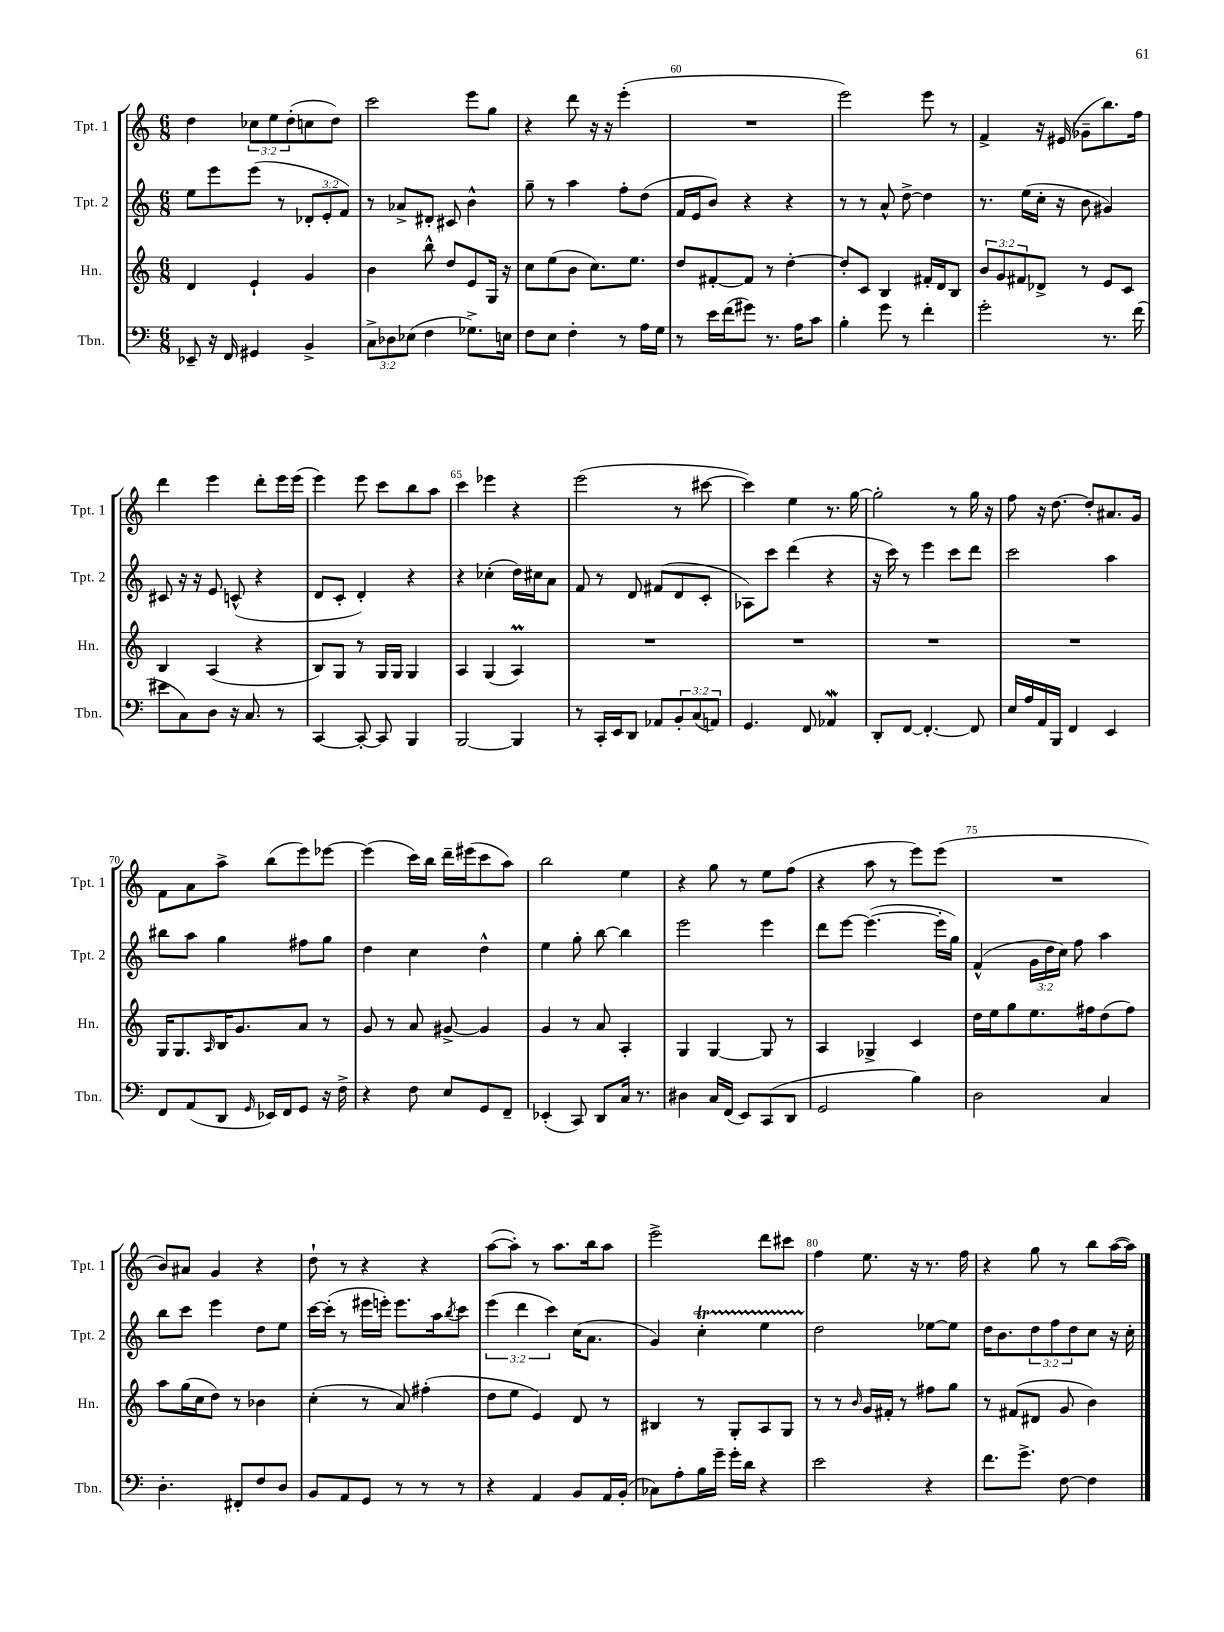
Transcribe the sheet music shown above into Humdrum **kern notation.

**kern	**kern	**kern	**kern
*part4	*part3	*part2	*part1
*staff4	*staff3	*staff2	*staff1
*I"Tbn.	*I"Hn.	*I"Tpt. 2	*I"Tpt. 1
*I'Tbn.	*I'Hn.	*I'Tpt. 2	*I'Tpt. 1
*clefF4	*clefG2	*clefG2	*clefG2
*k[]	*k[]	*k[]	*k[]
*M6/8	*M6/8	*M6/8	*M6/8
=57	=57	=57	=57
8EE-X~/	4d/	8ee\L	4dd\
16r	.	8eee\	.
16FF/	.	.	.
4GG#X/	4e`/	(8eee\J	12cc-X\L
.	.	.	12ee\
.	.	8r	.
.	.	.	(12dd'\
4BB^/	4g/	12d-X'/L	8ccn\
.	.	12e'/	.
.	.	.	8dd\J)
.	.	12f/J)	.
=58	=58	=58	=58
12C^\L	4b\	8r	2ccc\
12D-X\	.	.	.
.	.	8a-X^/L	.
(12E-X\J	.	.	.
4F\	8bb^^\	8d#X'/J	.
.	8dd/L	8c#X/	.
8.G-X^\L)	8e/	4b^^\	8eee\L
.	16G/Jk	.	8gg\J
16En\Jk	16r	.	.
=59	=59	=59	=59
8F\L	8cc\L	8gg~\	4r
8E\J	(8ee\	8r	.
4F'\	8b\J	4aa\	8ddd\
.	8.cc\L)	.	16r
.	.	.	16r
8r	.	8ff'\L	(4eee'\
.	8.ee\J	.	.
16A\LL	.	(8dd\J	.
16G\JJ	.	.	.
=60	=60	=60	=60
8r	8dd/L	16f/LL	2.r
.	.	16e/J	.
16e\LL	[8f#X'/	8b/J)	.
(16f\J	.	.	.
8g#X\J)	8f#/J]	4r	.
8.r	8r	.	.
.	[4dd'\	4r	.
16A\KL	.	.	.
8c\J	.	.	.
=61	=61	=61	=61
4B'\	8dd'/L]	8r	2eee\)
.	8c/J	8r	.
8g\	4B/	8a^^/	.
8r	.	[8dd^\	.
4f'\	16f#X'/LL	4dd\]	8eee\
.	16d/J	.	.
.	8B/J	.	8r
=62	=62	=62	=62
2g'\	12b/L	8.r	4f^/
.	12g/	.	.
.	12f#X/	.	.
.	.	(16ee\LL	.
.	8d-X^/J	16cc'\JJ	16r
.	.	16r	(16e#X/
.	8r	8b\	8g-X~\L
8.r	8e/L	4g#X/)	8.bb\)
.	8c/J	.	.
(16f\	.	.	16ff\Jk
!!LO:LB:g=z
=63	=63	=63	=63
8e#X\L	4B/	8c#X/	4ddd\
8C\)	.	16r	.
.	.	16r	.
8D\J	(4A/	8e/	4eee\
16r	.	(8cn^^/	.
8.C/	.	.	.
.	4r	4r	8ddd'\L
8r	.	.	16eee\L
.	.	.	(16eee\JJ
=64	=64	=64	=64
[4CC/	8B/L)	8d/L	4eee\)
.	8G/J	8c'/J	.
8CC'/_	8r	4d'/)	8eee\
8CC/]	16G/LL	.	8ccc\L
.	16G/JJ	.	.
4BBB/	4G/	4r	8bb\
.	.	.	8aa\J
=65	=65	=65	=65
[2BBB/	4A/	4r	4ccc\
.	(4G/	(4cc-X'\	4eee-X\
4BBB/]	4AM/)	16dd\LL)	4r
.	.	16cc#X\J	.
.	.	8a\J	.
=66	=66	=66	=66
8r	2.r	8f/	(2eee\
16CC'/LL	.	8r	.
16EE/J	.	.	.
8DD/J	.	8d/	.
8AA-X/L	.	(8f#X/L	.
12BB'/	.	8d/	8r
(12C/	.	.	.
.	.	8c'/J	[8ccc#X\
12AAn/J)	.	.	.
=67	=67	=67	=67
4.GG/	2.r	8A-X\L)	4ccc#\])
.	.	8ccc\J	.
.	.	(4ddd\	4ee\
8FF/	.	.	.
4AA-Xw/	.	4r	8.r
.	.	.	[16gg\
=68	=68	=68	=68
8DD'/L	2.r	16r	2gg'\]
.	.	16ccc\)	.
[8FF/J	.	8r	.
4.FF'/_	.	4eee\	.
.	.	8ccc\L	8r
8FF/]	.	8ddd\J	16gg\
.	.	.	16r
=69	=69	=69	=69
16E/LL	2.r	2ccc\	8ff\
16A/	.	.	.
16AA/	.	.	16r
16BBB/JJ	.	.	[8.dd\
4FF/	.	.	.
.	.	.	8dd'/L]
4EE/	.	4aa\	8.a#X/
.	.	.	16g/Jk
!!LO:LB:g=z
=70	=70	=70	=70
8FF/L	16G/KL	8bb#X\L	8f\L
.	8.G/	.	.
(8AA/	.	8aa\J	8a\
.	16qqA/	.	.
8DD/J	16B/K	4gg\	8aa^\J
.	8.g/	.	.
16qqGG/	.	.	.
16EE-X/LL)	.	.	(8bb\L
16FF/J	.	.	.
8GG/J	8a/J	8ff#X\L	8eee\)
16r	8r	8gg\J	[8eee-X\J
16F^\	.	.	.
=71	=71	=71	=71
4r	8g/	4dd\	(4eee-\]
.	8r	.	.
8F\	8a/	4cc\	16ccc\LL)
.	.	.	16bb\JJ
8E/L	[8g#X^/	.	16ddd~\LL
.	.	.	(16eee#X\J
8GG/	4g#/]	4dd^^\	8ccc\
8FF~/J	.	.	8aa\J)
=72	=72	=72	=72
(4EE-X'/	4g/	4ee\	2bb\
8CC/)	8r	8gg'\	.
8DD/L	8a/	[8bb\	.
16C/Jk	4A'/	4bb\]	4ee\
8.r	.	.	.
=73	=73	=73	=73
4D#X\	4G/	2eee\	4r
16C/LL	[4G/	.	8gg\
(16FF/JJ	.	.	.
8EE/L)	.	.	8r
(8CC/	8G/]	4eee\	8ee\L
8DD/J	8r	.	(8ff\J
=74	=74	=74	=74
2GG/	4A/	8ddd\L	4r
.	.	[8eee\J	.
.	4G-X^/	(4.eee\_	8aa\
.	.	.	8r
4B\)	4c/	.	8eee\L)
.	.	16eee'\LL]	(8eee\J
.	.	16gg\JJ)	.
=75	=75	=75	=75
2D\	16dd\LL	(4f^^/	2.r
.	16ee\J	.	.
.	8gg\	.	.
.	8.ee\	24g\LL	.
.	.	24dd\	.
.	.	24cc\JJ)	.
.	.	8ff\	.
.	16ff#X\k	.	.
4C/	(8dd\	4aa\	.
.	8ff#\J)	.	.
!!LO:LB:g=z
=76	=76	=76	=76
4.D'\	8aa\L	8bb\L	8b/L)
.	(16gg\L	8ccc\J	8a#X/J
.	16cc\J	.	.
.	8dd\J)	4eee\	4g/
8FF#X'/L	8r	.	.
8F/	4b-X\	8dd\L	4r
8D/J	.	8ee\J	.
=77	=77	=77	=77
8BB/L	(4cc'\	[16ccc\LL	8dd`\
.	.	(16ccc'\JJ]	.
8AA/	.	8r	8r
8GG/J	8r	16eee#X\LL	4r
.	.	16eeen'\JJ)	.
8r	8a/)	8.eee\L	.
8r	(4ff#X'\	.	4r
.	.	16aa\k	.
.	.	8qbb/	.
8r	.	8ccc\J	.
=78	=78	=78	=78
4r	8dd\L	(6eee\	([8aa\L
.	8ee\J	.	8aa'\J])
.	.	6ddd\	.
4AA/	4e/)	.	8r
.	.	6ccc\)	.
.	.	.	8.aa\L
8BB/L	8d/	(16cc\KL	.
.	.	8.a\J	16bb\k
16AA/L	8r	.	8aa\J
(16BB'/JJ	.	.	.
=79	=79	=79	=79
8C-X\L)	4B#X/	4g/)	2eee^\
8A'\	.	.	.
16B\L	8r	4ccT'\	.
16g~\JJ	.	.	.
16g'\LL	8G'/L	.	.
16d\JJ	.	.	.
4r	8A/	4eeTTT\	8ddd\L
.	8G/J	.	8ccc#X\J
=80	=80	=80	=80
2e\	8r	2dd\	4ff\
.	8r	.	.
.	16qqb/	.	.
.	16g/LL	.	8.ee\
.	16f#X'/JJ	.	.
.	8r	.	.
.	.	.	16r
4r	8ff#X\L	[8ee-X\L	8.r
.	8gg\J	8ee-\J]	.
.	.	.	16ff\
=81	=81	=81	=81
8.f\L	8r	16dd\KL	4r
.	.	8.b\	.
.	(8f#X/L	.	.
8.g^\J	.	.	.
.	8d#X/J	12dd\	8gg\
.	.	12ff\	.
[8F\	8g/	.	8r
.	.	12dd\	.
4F\]	4b\)	8cc\J	8bb\L
.	.	16r	([16aa\L
.	.	16cc'\	16aa\JJ])
==	==	==	==
*-	*-	*-	*-
